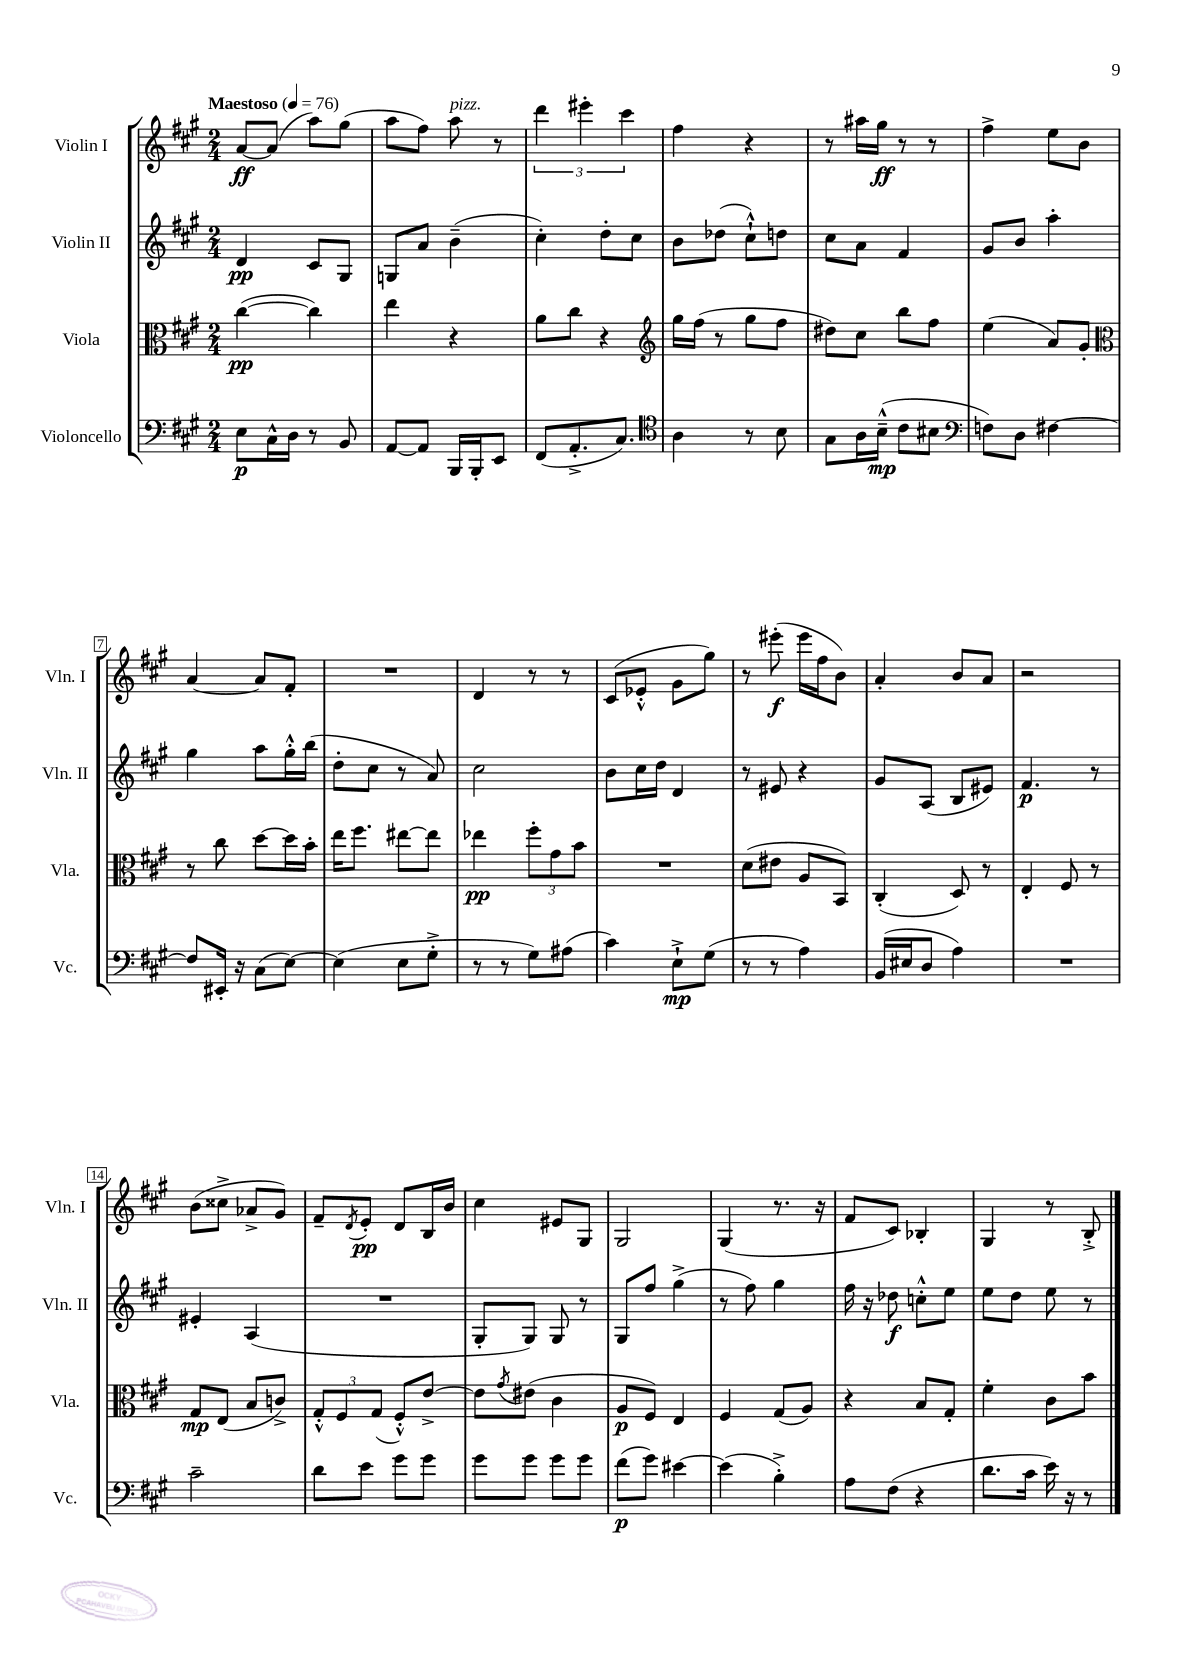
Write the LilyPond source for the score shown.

<<
\new StaffGroup <<
\new Staff = "s0" \with { instrumentName = "Violin I" shortInstrumentName = "Vln. I" } {
    \clef treble \key a \major \numericTimeSignature \time 2/4 \tempo "Maestoso" 4 = 76
    a'8~\ff a'8( a''8) gis''8( |
    a''8 fis''8) a''8^\markup { \italic "pizz." } r8 |
    \tuplet 3/2 { d'''4 eis'''4-. cis'''4 } |
    fis''4 r4 |
    r8 ais''16 gis''16\ff r8 r8 |
    fis''4-> e''8 b'8 |
    a'4~ a'8 fis'8-. |
    R2 |
    d'4 r8 r8 |
    cis'8( ees'8-.-^ gis'8 gis''8) |
    r8 eis'''8-.\f( eis'''16 fis''16 b'8) |
    a'4-. b'8 a'8 |
    r2 |
    b'8( cisis''8-> aes'8-> gis'8) |
    fis'8-- \acciaccatura { d'8 } e'8-.\pp d'8 b16 b'16 |
    cis''4 eis'8 gis8 |
    gis2 |
    gis4( r8. r16 |
    fis'8 cis'8) bes4-. |
    gis4 r8 b8-.-> \bar "|." |
}
\new Staff = "s1" \with { instrumentName = "Violin II" shortInstrumentName = "Vln. II" } {
    \clef treble \key a \major \numericTimeSignature \time 2/4
    d'4\pp cis'8 gis8 |
    g8 a'8 b'4--( |
    cis''4-.) d''8-. cis''8 |
    b'8 des''8( cis''8-!-^) d''8 |
    cis''8 a'8 fis'4 |
    gis'8 b'8 a''4-. |
    gis''4 a''8 gis''16-.-^ b''16( |
    d''8-. cis''8 r8 a'8) |
    cis''2 |
    b'8 cis''16 d''16 d'4 |
    r8 eis'8 r4 |
    gis'8 a8( b8 eis'8) |
    fis'4.\p r8 |
    eis'4-. a4( |
    R2 |
    gis8-. gis8) gis8 r8 |
    gis8 fis''8 gis''4->( |
    r8 fis''8) gis''4 |
    fis''16 r16 des''8\f c''8-.-^ e''8 |
    e''8 d''8 e''8 r8 \bar "|." |
}
\new Staff = "s2" \with { instrumentName = "Viola" shortInstrumentName = "Vla." } {
    \clef alto \key a \major \numericTimeSignature \time 2/4
    cis''4~\pp( cis''4) |
    e''4 r4 |
    a'8 cis''8 r4 |
    \clef treble gis''16 fis''16( r8 gis''8 fis''8 |
    dis''8) cis''8 b''8 fis''8 |
    e''4( a'8) gis'8-. |
    \clef alto r8 cis''8 d''8~ d''16 b'16-. |
    e''16 fis''8. eis''8~ eis''8 |
    ees''4\pp \tuplet 3/2 { fis''8-. gis'8 b'8 } |
    R2 |
    d'8( eis'8 a8 b,8) |
    cis4-.( d8) r8 |
    e4-. fis8 r8 |
    gis8\mp e8( b8 c'8->) |
    \tuplet 3/2 { gis8-.-^ fis8 gis8( } fis8-.-^) e'8~-> |
    e'8 \acciaccatura { gis'8 } eis'8( cis'4 |
    a8\p fis8) e4 |
    fis4 gis8( a8) |
    r4 b8 gis8-. |
    fis'4-. cis'8 b'8 \bar "|." |
}
\new Staff = "s3" \with { instrumentName = "Violoncello" shortInstrumentName = "Vc." } {
    \clef bass \key a \major \numericTimeSignature \time 2/4
    e8\p cis16-^ d16 r8 b,8 |
    a,8~ a,8 b,,16 b,,16-. e,8 |
    fis,8( a,8.-.-> cis8.) |
    \clef tenor a4 r8 b8 |
    gis8 a16 b16---^\mp( cis'8 bis8 |
    \clef bass f8) d8 fis4~ |
    fis8 eis,16-. r16 cis8( e8~) |
    e4( e8 gis8-.-> |
    r8 r8 gis8) ais8( |
    cis'4) e8-!->\mp gis8( |
    r8 r8 a4) |
    b,16( eis16 d8 a4) |
    R2 |
    cis'2-- |
    d'8 e'8 gis'8 gis'8 |
    gis'8 gis'8 gis'8 gis'8 |
    fis'8\p( gis'8) eis'4~ |
    eis'4( b4-.->) |
    a8 fis8( r4 |
    d'8. cis'16 e'16) r16 r8 \bar "|." |
}
>>
>>
\layout { \context { \Score \override BarNumber.stencil = #(make-stencil-boxer 0.1 0.3 ly:text-interface::print) } }
